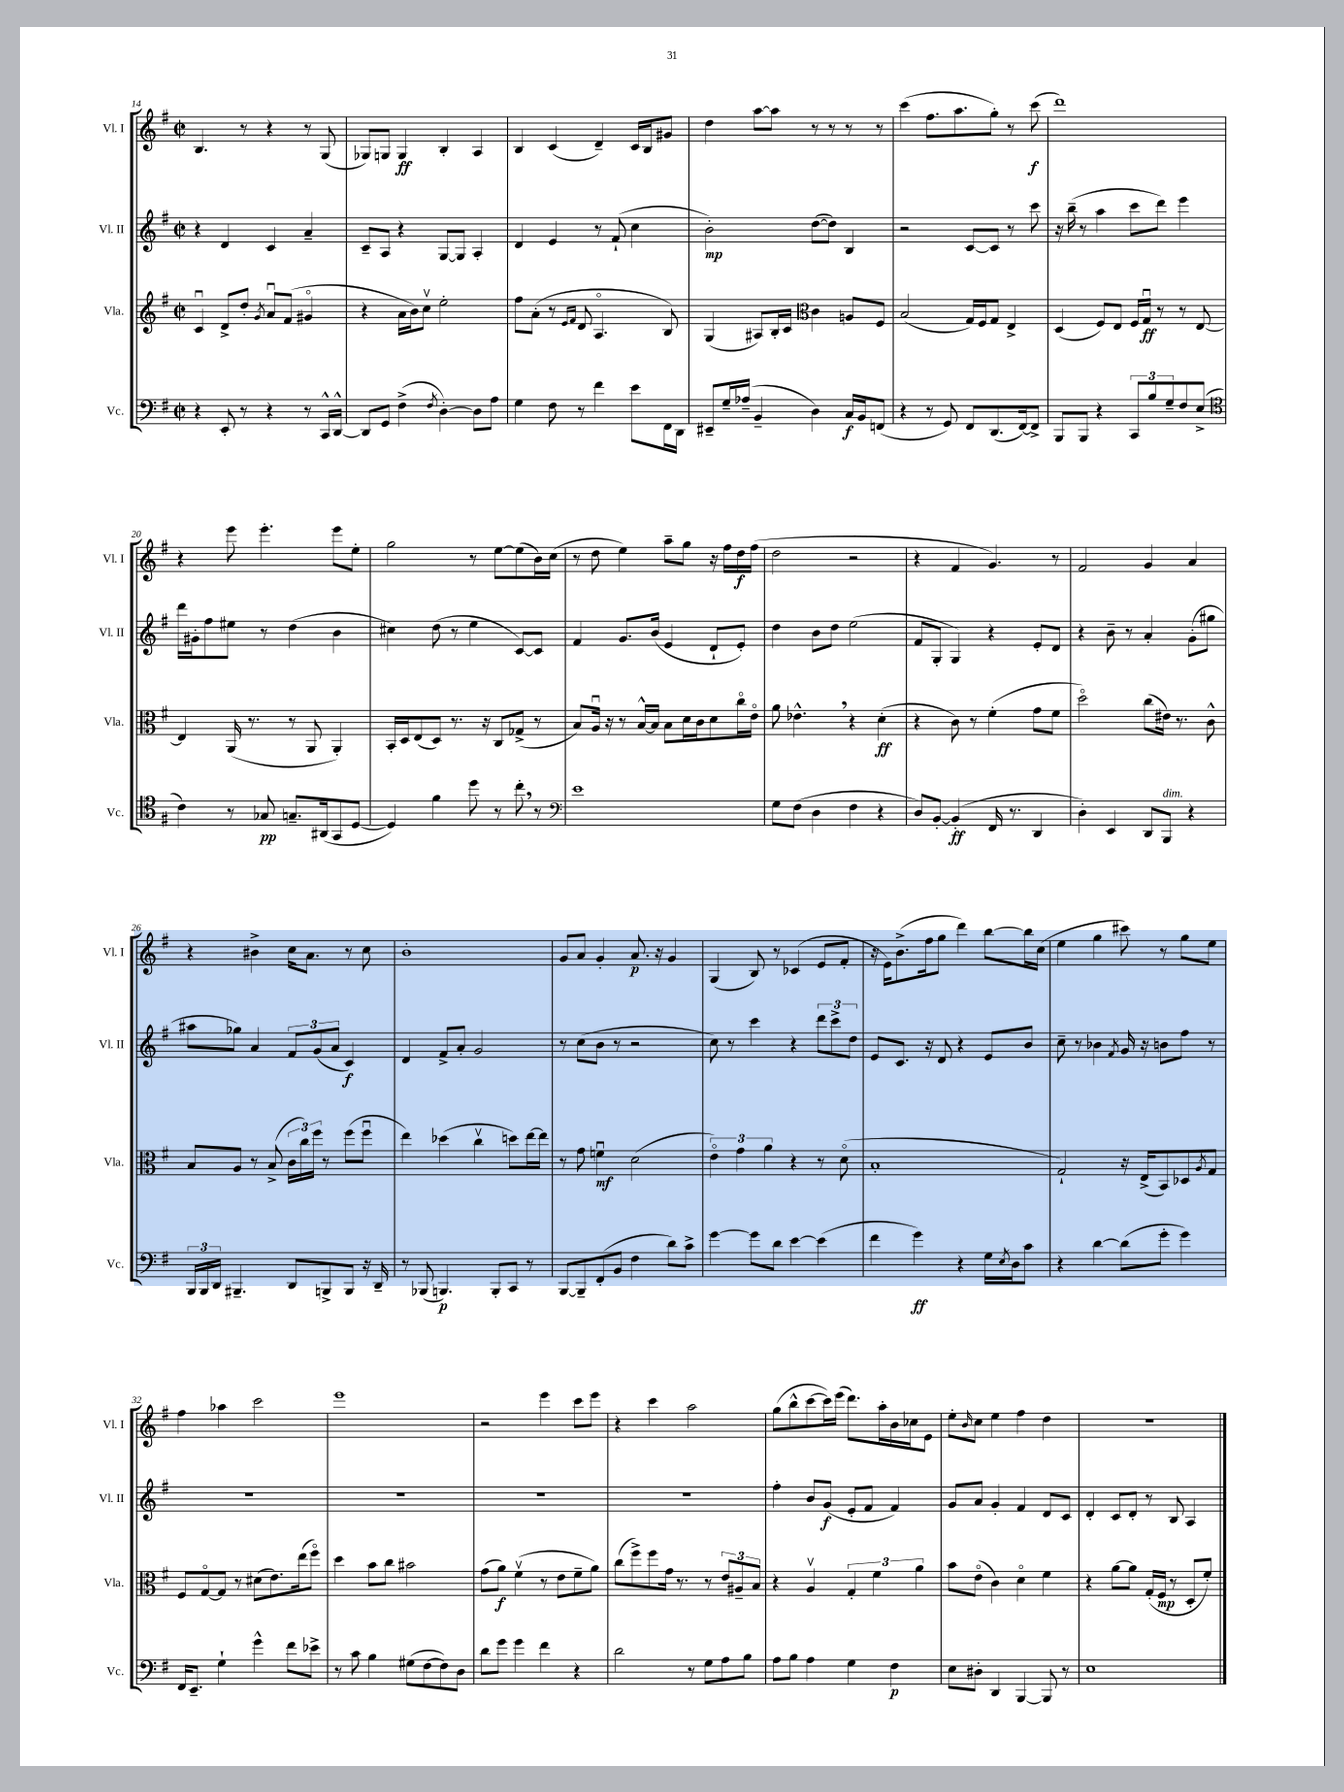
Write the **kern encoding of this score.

**kern	**dynam	**kern	**dynam	**kern	**dynam	**kern	**dynam
*part4	*part4	*part3	*part3	*part2	*part2	*part1	*part1
*staff4	*staff4	*staff3	*staff3	*staff2	*staff2	*staff1	*staff1
*I"Vc.	*	*I"Vla.	*	*I"Vl. II	*	*I"Vl. I	*
*I'Vc.	*	*I'Vla.	*	*I'Vl. II	*	*I'Vl. I	*
*clefF4	*	*clefG2	*	*clefG2	*	*clefG2	*
*k[f#]	*	*k[f#]	*	*k[f#]	*	*k[f#]	*
*M2/2	*	*M2/2	*	*M2/2	*	*M2/2	*
*met(c|)	*	*met(c|)	*	*met(c|)	*	*met(c|)	*
=14	=14	=14	=14	=14	=14	=14	=14
4r	.	4cu/	.	4r	.	4.B/	.
8EE'/	.	8d^/L	.	4d/	.	.	.
8r	.	8dd'/J	.	.	.	8r	.
.	.	8qg/	.	.	.	.	.
4r	.	8au/L	.	4c/	.	4r	.
.	.	(8f#/J	.	.	.	.	.
8r	.	4g#X/	.	4a~/	.	8r	.
16CC^^/LL	.	.	.	.	.	(8G/	.
[16DD^^/JJ	.	.	.	.	.	.	.
=15	=15	=15	=15	=15	=15	=15	=15
8DD/L]	.	4r	.	8c~/L	.	8G-X/L)	.
8GG/J	.	.	.	8A/J	.	8Gn/J	.
(4F#^\	.	16a\LL	.	4r	.	4G/	ff
.	.	16b\J)	.	.	.	.	.
.	.	8ccv\J	.	.	.	.	.
8qF#/	.	.	.	.	.	.	.
[4D'\)	.	2ee'\	.	[8G/L	.	4B'/	.
.	.	.	.	8G/J]	.	.	.
8D\L]	.	.	.	4A'/	.	4A/	.
8A\J	.	.	.	.	.	.	.
=16	=16	=16	=16	=16	=16	=16	=16
4G\	.	8ff#\L	.	4d/	.	4B/	.
.	.	(8a'\J	.	.	.	.	.
8F#\	.	8r	.	4e/	.	(4c/	.
.	.	16qqe/LL	.	.	.	.	.
.	.	16qqf#/JJ	.	.	.	.	.
8r	.	8d/	.	.	.	.	.
4f#\	.	4.A/	.	8r	.	4d~/)	.
.	.	.	.	(8f#`/	.	.	.
8e\L	.	.	.	4cc\	.	16c/LL	.
.	.	.	.	.	.	16B/J	.
16FF#\L	.	8B/)	.	.	.	8g#X/J	.
16DD\JJ	.	.	.	.	.	.	.
=17	=17	=17	=17	=17	=17	=17	=17
8EE#X~/L	.	(4G/	.	2b'\)	mp	4dd\	.
16G~/L	.	.	.	.	.	.	.
(16A-X~/JJ	.	.	.	.	.	.	.
4BB~/	.	8A#X/L)	.	.	.	[8aa\L	.
.	.	16B'/L	.	.	.	8aa\J]	.
.	.	16c/JJ	.	.	.	.	.
*	*	*clefC3	*	*	*	*	*
4D\)	.	4c\	.	([8dd\L	.	8r	.
.	.	.	.	8dd\J])	.	8r	.
16C/LL	f	8An/L	.	4B/	.	8r	.
16BB/J	.	.	.	.	.	.	.
(8FFn/J	.	8F#/J	.	.	.	8r	.
=18	=18	=18	=18	=18	=18	=18	=18
4r	.	(2B/	.	2r	.	(4ccc\	.
8r	.	.	.	.	.	8.ff#\L	.
8GG/)	.	.	.	.	.	.	.
.	.	.	.	.	.	8.aa\	.
8FF#/L	.	16G/LL)	.	[8c/L	.	.	.
.	.	16F#/J	.	.	.	.	.
(8.DD/	.	8G/J	.	8c/J]	.	8gg'\J)	.
.	.	4E^/	.	8r	.	8r	.
[16FF#/k)	.	.	.	.	.	.	.
8FF#^/J]	.	.	.	8ccc\	.	(8ccc\	f
=19	=19	=19	=19	=19	=19	=19	=19
8BBB/L	.	(4D/	.	16r	.	1ddd)	.
.	.	.	.	(16bb~\	.	.	.
8BBB/J	.	.	.	8r	.	.	.
4r	.	8F#/L)	.	4aa\	.	.	.
.	.	8E/J	.	.	.	.	.
12CC/L	.	16F#/LL	.	8ccc\L	.	.	.
.	.	16Gu/JJ	ff	.	.	.	.
12B/	.	.	.	.	.	.	.
.	.	8r	.	8ddd\J)	.	.	.
12G~/	.	.	.	.	.	.	.
8F#/	.	8r	.	4eee\	.	.	.
(8E^/J	.	[8E/	.	.	.	.	.
!!LO:LB:g=z
=20	=20	=20	=20	=20	=20	=20	=20
*clefC4	*	*	*	*	*	*	*
4c\)	.	4E/]	.	16ddd\LL	.	4r	.
.	.	.	.	16g#X'\J	.	.	.
.	.	.	.	8ff#\	.	.	.
8r	.	(16AA/	.	8ee#X\J	.	8eee\	.
.	.	8.r	.	.	.	.	.
8G-X/	pp	.	.	8r	.	4.eee'\	.
8.Gn~/L	.	8r	.	(4dd\	.	.	.
.	.	8AA/	.	.	.	.	.
(16AA#X/k	.	.	.	.	.	.	.
8GG/	.	4AA'/)	.	4b\	.	8eee\L	.
[8D/J	.	.	.	.	.	8ee'\J	.
=21	=21	=21	=21	=21	=21	=21	=21
4D/])	.	16BB'/LL	.	4cc#X\)	.	2gg\	.
.	.	16D/J	.	.	.	.	.
.	.	(8E/	.	.	.	.	.
4f#\	.	8D/J)	.	(8dd\	.	.	.
.	.	8.r	.	8r	.	.	.
8dd\	.	.	.	4ee\	.	8r	.
.	.	16r	.	.	.	.	.
8r	.	8C/L	.	.	.	[8ee\L	.
8cc',\	.	(8G-X^/J	.	[8c/L)	.	(8ee\]	.
8r	.	8r	.	8c/J]	.	16b\L)	.
.	.	.	.	.	.	(16cc\JJ	.
=22	=22	=22	=22	=22	=22	=22	=22
*clefF4	*	*	*	*	*	*	*
1e	.	8B/L)	.	4f#/	.	8r	.
.	.	16Au/Jk	.	.	.	8dd\	.
.	.	16r	.	.	.	.	.
.	.	8r	.	8.g/L	.	4ee\)	.
.	.	[16B^^/LL	.	.	.	.	.
.	.	16B/JJ]	.	(16b/Jk	.	.	.
.	.	8B\L	.	4e/	.	8aa~\L	.
.	.	16d\L	.	.	.	8gg\J	.
.	.	16c\J	.	.	.	.	.
.	.	8d\	.	8d`/L	.	16r	.
.	.	.	.	.	.	16ff#\LL	.
.	.	16cc\L	.	8e'/J)	.	16dd\	f
.	.	16e\JJ	.	.	.	(16ff#\JJ	.
=23	=23	=23	=23	=23	=23	=23	=23
8G\L	.	8a\	.	4dd\	.	2dd\	.
(8F#\J	.	4.e-X^^,\	.	.	.	.	.
4D\	.	.	.	8b\L	.	.	.
.	.	.	.	8dd\J	.	.	.
4F#\	.	4r	.	(2ee\	.	2r	.
4r	.	(4d'\	ff	.	.	.	.
=24	=24	=24	=24	=24	=24	=24	=24
8D/L)	.	4r	.	8f#/L	.	4r	.
[8BB'/J	.	.	.	8G'/J	.	.	.
(4BB'/]	ff	8c\)	.	4G/)	.	4f#/	.
.	.	8r	.	.	.	.	.
16FF#/	.	(4f#'\	.	4r	.	4.g/)	.
8.r	.	.	.	.	.	.	.
4DD/	.	8g\L	.	8e'/L	.	.	.
.	.	8f#\J	.	8d/J	.	8r	.
=25	=25	=25	=25	=25	=25	=25	=25
4D'\)	.	2dd\)	.	4r	.	2f#/	.
4EE/	.	.	.	8b~\	.	.	.
.	.	.	.	8r	.	.	.
8DD/L	.	(8cc\L	.	4a'/	.	4g/	.
!LO:TX:a:i:t=dim.	!	!	!	!	!	!	!
8BBB/J	.	16e#X\Jk)	.	.	.	.	.
.	.	8.r	.	.	.	.	.
4r	.	.	.	(8g'\L	.	4a/	.
.	.	8c^^\	.	8gg#X\J	.	.	.
!!LO:LB:g=z
=26	=26	=26	=26	=26	=26	=26	=26
24BBB/LL	.	8B/L	.	8aa#X\L	.	4r	.
24BBB/	.	.	.	.	.	.	.
24DD/JJ	.	.	.	.	.	.	.
4.BBB#X~/	.	8A/J	.	8gg-X\J)	.	.	.
.	.	8r	.	4a/	.	4b#X^\	.
.	.	(8B^/	.	.	.	.	.
8DD/L	.	24c\LL	.	12f#/L	.	16cc\KL	.
.	.	24cc\)	.	.	.	.	.
.	.	.	.	.	.	8.a\J	.
.	.	24ff#\JJ	.	(12g/	.	.	.
8BBBn^/	.	8r	.	.	.	.	.
.	.	.	.	12a/J	.	.	.
8BBB/J	.	(8ff#\L	.	4c/)	f	8r	.
16r	.	8ff#u\J	.	.	.	8cc\	.
16DD~/	.	.	.	.	.	.	.
=27	=27	=27	=27	=27	=27	=27	=27
8r	.	4ee\)	.	4d/	.	1b'	.
(8BBB-X/	.	.	.	.	.	.	.
4.BBBn/)	p	(4dd-X\	.	8f#^/L	.	.	.
.	.	.	.	8a'/J	.	.	.
.	.	4ccv\	.	2g/	.	.	.
8BBB'/L	.	.	.	.	.	.	.
8CC/J	.	8ddn\L)	.	.	.	.	.
8r	.	[16ee\L	.	.	.	.	.
.	.	16ee\JJ]	.	.	.	.	.
=28	=28	=28	=28	=28	=28	=28	=28
[8BBB/L	.	8r	.	8r	.	8g/L	.
8BBB~/]	.	8g\	.	(8cc\L	.	8a/J	.
(8FF#'/	.	4fnu\	mf	8b\J	.	4g'/	.
8BB/J	.	.	.	8r	.	.	.
4F#\	.	(2d\	.	2r	.	8.a/	p
.	.	.	.	.	.	16r	.
8d\L)	.	.	.	.	.	4g/	.
8c^\J	.	.	.	.	.	.	.
=29	=29	=29	=29	=29	=29	=29	=29
[4g\	.	6e\)	.	8cc\)	.	(4G/	.
.	.	.	.	8r	.	.	.
.	.	6g\	.	.	.	.	.
8g\L]	.	.	.	4ccc\	.	8B/)	.
.	.	6a\	.	.	.	.	.
8d\J	.	.	.	.	.	8r	.
[4e\	.	4r	.	4r	.	(4c-X/	.
(4e\]	.	8r	.	12ddd\L	.	8e/L	.
.	.	.	.	12ccc^\	.	.	.
.	.	(8d\	.	.	.	8f#'/J	.
.	.	.	.	12dd\J	.	.	.
=30	=30	=30	=30	=30	=30	=30	=30
4f#\	.	1B'	.	8e/L	.	16r	.
.	.	.	.	.	.	16e\KL)	.
.	.	.	.	8.c/J	.	(8.b^\	.
4g\)	ff	.	.	.	.	.	.
.	.	.	.	16r	.	16ff#\k	.
.	.	.	.	8d/	.	8gg\J	.
4r	.	.	.	4r	.	4ddd\)	.
16G\LL	.	.	.	8e/L	.	[8bb\L	.
8qE/	.	.	.	.	.	.	.
16D\J	.	.	.	.	.	.	.
8c\J	.	.	.	8b/J	.	16bb\L]	.
.	.	.	.	.	.	(16cc\JJ	.
=31	=31	=31	=31	=31	=31	=31	=31
4r	.	2G`/)	.	8cc~\	.	4ee\	.
.	.	.	.	8r	.	.	.
[4d\	.	.	.	4b-X\	.	4gg\	.
.	.	.	.	8qf#/	.	.	.
(8d\L]	.	16r	.	16g/	.	8ccc#X\)	.
.	.	(16E^/KL	.	16r	.	.	.
8g'\J	.	8BB/)	.	8bn\L	.	8r	.
4g\)	.	8D-X/	.	8ff#\J	.	8gg\L	.
.	.	8qA/	.	.	.	.	.
.	.	8G/J	.	8r	.	8ee\J	.
!!LO:LB:g=z
=32	=32	=32	=32	=32	=32	=32	=32
16FF#/KL	.	8F#/L	.	1r	.	4ff#\	.
8.EE~/J	.	.	.	.	.	.	.
.	.	[8G/	.	.	.	.	.
4G`\	.	8G/J]	.	.	.	4aa-X\	.
.	.	8r	.	.	.	.	.
4g^^\	.	(8d#X\L	.	.	.	2ccc\	.
.	.	8.e\)	.	.	.	.	.
8f#\L	.	.	.	.	.	.	.
.	.	(16ee\k	.	.	.	.	.
8e-X^\J	.	8ff#\J)	.	.	.	.	.
=33	=33	=33	=33	=33	=33	=33	=33
8r	.	4dd\	.	1r	.	1eee	.
8c\	.	.	.	.	.	.	.
4B\	.	8b\L	.	.	.	.	.
.	.	8cc\J	.	.	.	.	.
(8G#X\L	.	2b#X\	.	.	.	.	.
[8F#\	.	.	.	.	.	.	.
8F#\])	.	.	.	.	.	.	.
8D\J	.	.	.	.	.	.	.
=34	=34	=34	=34	=34	=34	=34	=34
8d\L	.	(8g\L	.	1r	.	2r	.
8g\J	.	8a\J)	f	.	.	.	.
4g\	.	(4f#v\	.	.	.	.	.
4f#\	.	8r	.	.	.	4eee\	.
.	.	8e\L	.	.	.	.	.
4r	.	8f#~\	.	.	.	8ccc\L	.
.	.	8a\J)	.	.	.	8eee\J	.
=35	=35	=35	=35	=35	=35	=35	=35
2d\	.	(8cc\L	.	1r	.	4r	.
.	.	8ff#^\)	.	.	.	.	.
.	.	8ff#\	.	.	.	4ccc\	.
.	.	16g\Jk	.	.	.	.	.
.	.	8.r	.	.	.	.	.
8r	.	.	.	.	.	2aa\	.
8G\L	.	8r	.	.	.	.	.
8A\	.	12e/L	.	.	.	.	.
.	.	12A#X~/	.	.	.	.	.
8B\J	.	.	.	.	.	.	.
.	.	12B/J	.	.	.	.	.
=36	=36	=36	=36	=36	=36	=36	=36
8A\L	.	4r	.	4ff#'\	.	(8gg\L	.
8B\J	.	.	.	.	.	8bb^^\	.
4A\	.	4Av/	.	8b/L	.	[8ccc\	.
.	.	.	.	(8g/J	f	16ccc\L])	.
.	.	.	.	.	.	(16eee\JJ	.
4G\	.	6G'/	.	8e'/L	.	8.ddd\L)	.
.	.	.	.	8f#/J	.	.	.
.	.	6f#\	.	.	.	.	.
.	.	.	.	.	.	16aa'\L	.
4F#\	p	.	.	4f#/)	.	16b\	.
.	.	.	.	.	.	16cc-X\J	.
.	.	6a\	.	.	.	.	.
.	.	.	.	.	.	8e\J	.
=37	=37	=37	=37	=37	=37	=37	=37
8E\L	.	8b\L	.	8g/L	.	8ee'\L	.
.	.	.	.	.	.	16qqb/	.
8D#X'\J	.	(8e\J	.	8a/J	.	8cc\J	.
4DD/	.	4c\)	.	4g'/	.	4ee\	.
[4BBB/	.	4d\	.	4f#/	.	4ff#\	.
8BBB/]	.	4f#\	.	8d/L	.	4dd\	.
8r	.	.	.	8c/J	.	.	.
=38	=38	=38	=38	=38	=38	=38	=38
1E	.	4r	.	4d'/	.	1r	.
.	.	[8a\L	.	8c/L	.	.	.
.	.	8a\J]	.	8d'/J	.	.	.
.	.	(16G'/LL	.	8r	.	.	.
.	.	16F#/JJ	mp	.	.	.	.
.	.	8r	.	8B/	.	.	.
.	.	8D'/L	.	4A/	.	.	.
.	.	8f#'/J)	.	.	.	.	.
==	==	==	==	==	==	==	==
*-	*-	*-	*-	*-	*-	*-	*-
